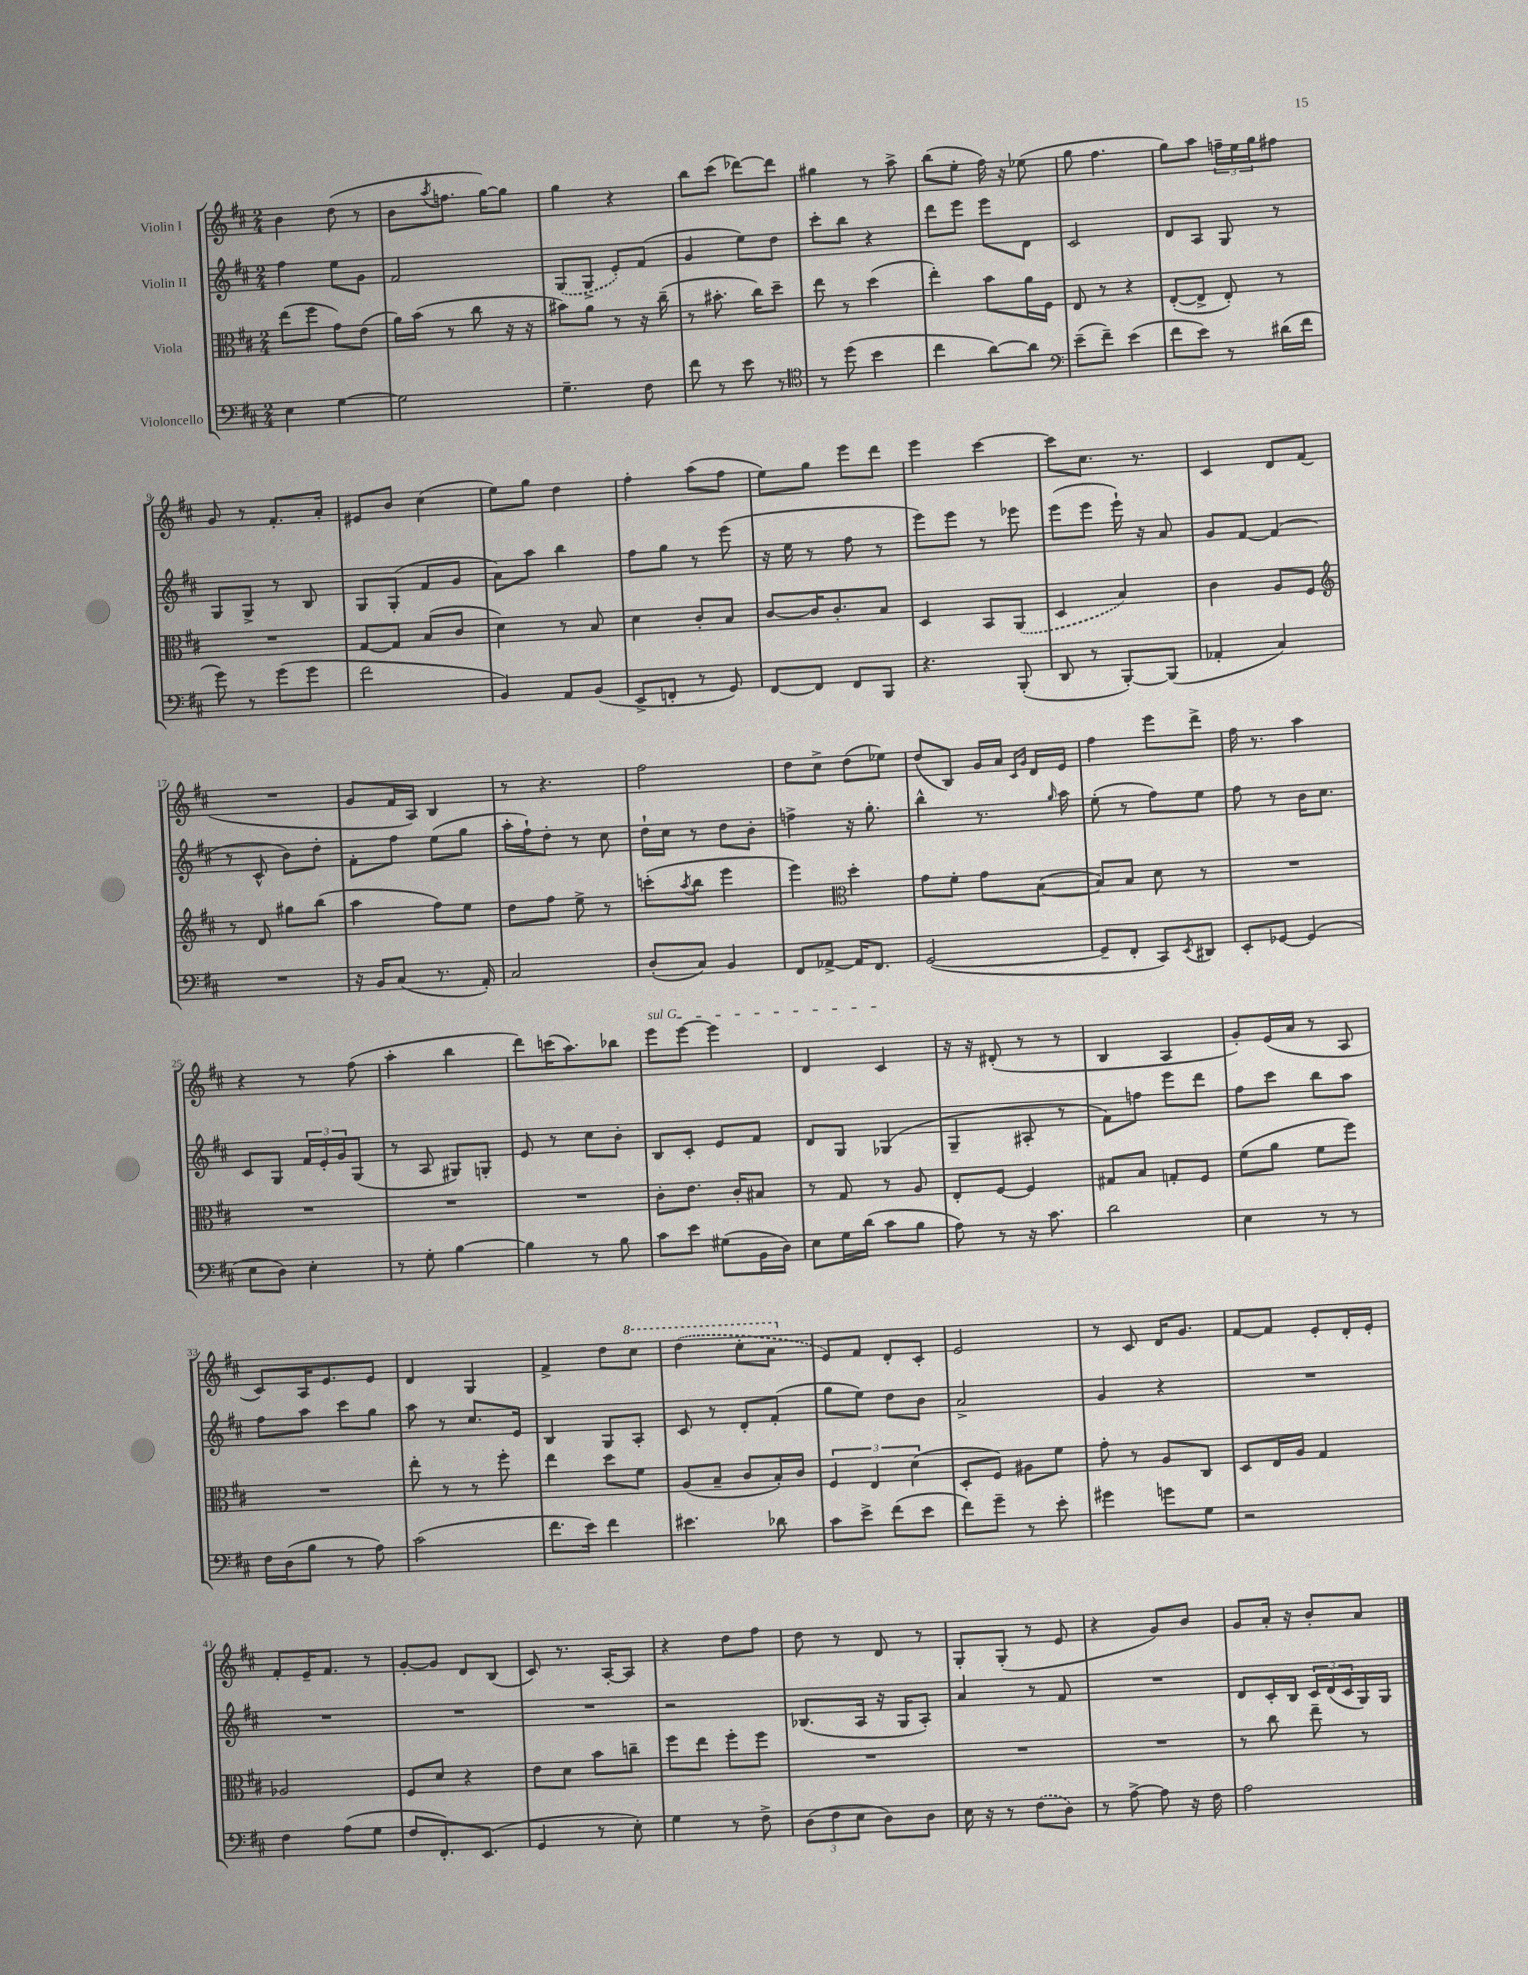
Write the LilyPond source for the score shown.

<<
\new StaffGroup <<
\new Staff = "s0" \with { instrumentName = "Violin I" } {
    \clef treble \key d \major \numericTimeSignature \time 2/4
    b'4 d''8( r8 |
    b'8 \acciaccatura { a''8 } f''8. g''16~) g''8 |
    g''4 r4 |
    b''8 cis'''8( des'''8~) des'''8 |
    gis''4 r8 a''8-> |
    b''8( e''8-. fis''16) r16 ees''8( |
    g''8 fis''4. |
    g''8) a''8 \tuplet 3/2 { f''16-- e''16 g''16 } fis''8 |
    g'8 r8 fis'8.-. a'16-. |
    eis'8 b'8 cis''4( |
    e''8) g''8 d''4 |
    fis''4-. a''8( fis''8 |
    e''8) g''8 e'''8 d'''8 |
    e'''4 cis'''4~ |
    cis'''8 cis''8. r8. |
    cis'4 d'8 fis'8( |
    R2 |
    g'8 fis'16 a16) b4 |
    r8 r4. |
    fis''2 |
    d''8 cis''8-> d''8( ees''8) |
    d''8( b8) g'16 a'16 \grace { cis'16 g'16 } d'16 e'16 |
    fis''4 e'''8 d'''8-> |
    fis''16 r8. a''4 |
    r4 r8 fis''8( |
    a''4-. b''4 |
    d'''8) c'''16( a''8.) bes''8 |
    \once \override TextSpanner.bound-details.left.text = \markup { \italic "sul G" } e'''8\startTextSpan e'''8~ e'''4 |
    d'4 cis'4\stopTextSpan |
    r16 r16 dis'8-.( r8 r8 |
    b4 a4 |
    g'8-.) e'16( a'16 r8 a8 |
    cis'8) a16 e'8. e'8 |
    d'4 g4 |
    fis'4-> d''8 \ottava #1 cis'''8 |
    \once \slurDashed d'''4( cis'''8-. a''8 \ottava #0 |
    e'8) fis'8 d'8-. cis'8-. |
    e'2 |
    r8 cis'8 d'16 g'8. |
    fis'8~ fis'8 e'8-. d'16-. e'16-. |
    fis'8-. e'16-- fis'8. r8 |
    g'8~-. g'8 d'8 b8( |
    cis'8) r8. a16~-. a8 |
    r4 d''8 fis''8 |
    d''8 r8 d'8 r8 |
    g8-. g8-.( r8 e'8 |
    r4 g'8) b'8 |
    g'8 a'16-. r16 b'8-. a'8 \bar "|." |
}
\new Staff = "s1" \with { instrumentName = "Violin II" } {
    \clef treble \key d \major \numericTimeSignature \time 2/4
    fis''4 e''8 g'8 |
    fis'2 |
    \once \slurDashed g8( g8-> e'8-.) fis'8( |
    g'4 e''8) d''8 |
    cis'''8-. b''8 r4 |
    d'''8 e'''8 e'''8 d'8 |
    cis'2 |
    d'8 a8 g8 r8 |
    g8 g8-> r8 b8 |
    g8 g8-.( fis'8 g'8 |
    a'8) a''8 b''4 |
    fis''8 g''8 r8 e'''8( |
    r16 e''16 r8 fis''8 r8 |
    e'''8) e'''8 r8 ees'''8 |
    e'''8( e'''8 e'''16-!) r16 a'8 |
    g'8 fis'8~ fis'4( |
    r8 cis'8-^ b'8) d''8-. |
    fis'8-. fis''8 e''8( g''8 |
    a''16-. fis''16-!) d''8-. r8 cis''8 |
    d''16-! cis''16 r8 d''8 b'8-. |
    f''4-> r16 g''8.-. |
    b''4-^ r8. \grace { g''16 } a''16 |
    e''8-.( r8 fis''8) e''8 |
    fis''8 r8 b'16 cis''8. |
    cis'8 g8 \tuplet 3/2 { fis'16 e'16-. g'16 } g8( |
    r8 a8 gis8) g8-. |
    e'8 r8 cis''8 b'8-. |
    b8 cis'8-. e'8 fis'8 |
    d'8 g8 ges4( |
    g4-- ais8-. r8 |
    fis'8) f''8 e'''8 d'''8 |
    fis''8 cis'''8 b''8 a''8 |
    fis''8 a''8 cis'''8 g''8 |
    a''8 r8 cis''8. e'16 |
    b4 g8 a8-. |
    cis'8 r8 d'8-. fis'8-.( |
    g''8 e''8) d''8 b'8 |
    a'2-> |
    g'4 r4 |
    R2 |
    R2 |
    R2 |
    R2 |
    r2 |
    bes8.( a16 r16 g16 a8-.) |
    a'4 r8 fis'8 |
    R2 |
    d'8 cis'16-. b16 \tuplet 3/2 { cis'16 d'16( cis'16 } g16) g16 \bar "|." |
}
\new Staff = "s2" \with { instrumentName = "Viola" } {
    \clef alto \key d \major \numericTimeSignature \time 2/4
    e''8( fis''8 g'8) e'8( |
    a'16) b'16( r8 cis''8 r16 r16 |
    bis'8) a'8 r8 r16 cis''16--( |
    r8 bis'8.-. cis''16) d''8-- |
    e''8 r8 d''4( |
    e''4-.) b'8 a'16 fis16 |
    e8 r8 r4 |
    e8~-.( e8-> e8-.) r8 |
    R2 |
    g8~ g8 b8( cis'8 |
    d'4) r8 b8 |
    d'4 cis'8-. b8 |
    cis'8~ cis'16 cis'8.-. b8 |
    d4 b,8 \once \slurDashed a,8( |
    d4 b4) |
    cis'4 a8 fis8 |
    \clef treble r8 d'8 gis''8 b''8( |
    a''4 fis''8) e''8 |
    d''8 fis''8 e''8-> r8 |
    c'''8-.( \acciaccatura { a''8 } b''8 e'''4 |
    e'''4) \clef alto d''4-. |
    g'8 fis'8-. g'8 b8~( |
    b8) b8 d'8 r8 |
    R2 |
    R2 |
    R2 |
    R2 |
    cis'8-. e'8. cis'16-. bis8 |
    r8 g8 r8 a8 |
    e8-. fis8~ fis4 |
    gis8 b8 g8-. fis8 |
    fis'8( a'8 fis'8 fis''8) |
    R2 |
    e''8-. r8 r8 fis''8-. |
    e''4 d''8 fis'8 |
    a8( b8-- cis'8 b16-.) cis'16 |
    \tuplet 3/2 { fis4 e4 d'4( } |
    d8-. fis8) ais8 fis'8 |
    g'8-. r8 a8 cis8 |
    d8 e16 a16 g4 |
    aes2 |
    fis8 d'8 r4 |
    e'8 d'8 b'8 c''8-- |
    fis''8 e''8 fis''8-. fis''8 |
    R2 |
    R2 |
    R2 |
    r8 cis''8 e''8-- r8 \bar "|." |
}
\new Staff = "s3" \with { instrumentName = "Violoncello" } {
    \clef bass \key d \major \numericTimeSignature \time 2/4
    e4 g4~ |
    g2 |
    g4.-- fis8 |
    fis'8 r8 e'8 r8 |
    \clef tenor r8 d''8( b'4 |
    cis''4 a'8~) a'8 |
    \clef bass e'8--( fis'8--) e'4( |
    fis'8 e'8) r8 dis'16( fis'16 |
    g'8) r8 g'8( g'8 |
    fis'2 |
    b,4) a,8 b,8( |
    e,8-> f,8-. r8 g,8) |
    fis,8~ fis,8 fis,8 b,,8 |
    r4. b,,8-.( |
    d,8 r8 b,,8~-.) b,,8( |
    aes,4-. cis4) |
    R2 |
    r16 b,16 cis8( r8. a,16-.) |
    cis2 |
    d8-.( cis8) b,4 |
    fis,8 aes,8~-> aes,16 fis,8. |
    g,2~( |
    g,8-- fis,8-. cis,8) \acciaccatura { e,8 } dis,8 |
    e,8-. ges,8~ ges,4( |
    e8 d8) e4-. |
    r8 g8-. b4~ |
    b4 r8 b8 |
    cis'8 e'8 gis8( b,16 d16) |
    e8 g16 d'16( cis'8 b8 |
    a8) r8 r16 cis'8. |
    d'2 |
    e4 r8 r8 |
    fis16 d16( b8 r8 a8) |
    cis'2( |
    fis'8. e'16) fis'4 |
    eis'4. des'8 |
    cis'8 e'8-> fis'8( e'8 |
    fis'8) g'8-- r8 e'8-. |
    gis'4 g'8 g8 |
    r2 |
    fis4 a8( g8 |
    fis8 fis,8.-.) e,8.( |
    g,4 r8 e8-.) |
    g4 r8 fis8-> |
    \tuplet 3/2 { d8( fis8 e8 } d8) d8 |
    e16 r16 r8 \once \slurDashed fis8( d8) |
    r8 a8~-> a8 r16 fis16 |
    a2 \bar "|." |
}
>>
>>
